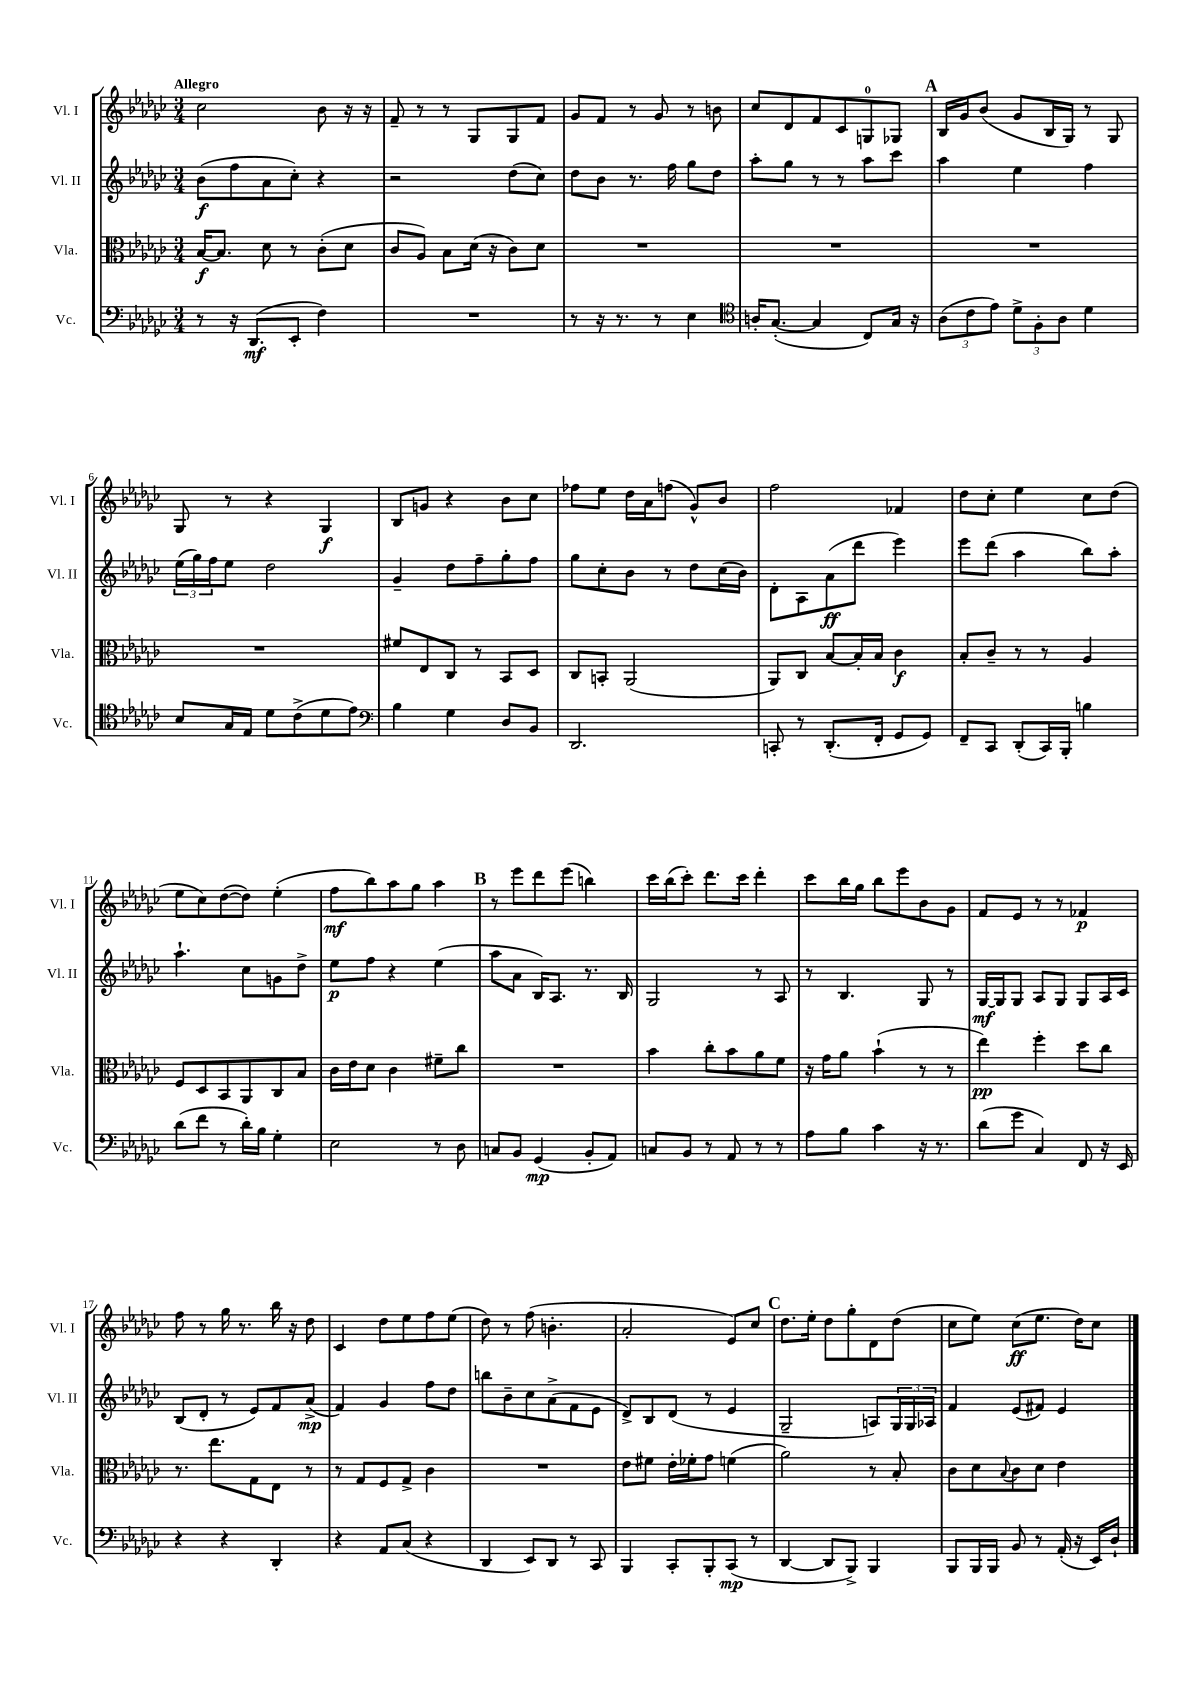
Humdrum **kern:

**kern	**dynam	**kern	**dynam	**kern	**dynam	**kern	**dynam
*part4	*part4	*part3	*part3	*part2	*part2	*part1	*part1
*staff4	*staff4	*staff3	*staff3	*staff2	*staff2	*staff1	*staff1
*I"Vc.	*	*I"Vla.	*	*I"Vl. II	*	*I"Vl. I	*
*I'Vc.	*	*I'Vla.	*	*I'Vl. II	*	*I'Vl. I	*
*clefF4	*	*clefC3	*	*clefG2	*	*clefG2	*
*k[b-e-a-d-g-c-]	*	*k[b-e-a-d-g-c-]	*	*k[b-e-a-d-g-c-]	*	*k[b-e-a-d-g-c-]	*
*M3/4	*	*M3/4	*	*M3/4	*	*M3/4	*
=1	=1	=1	=1	=1	=1	=1	=1
!	!	!	!	!	!	!LO:TX:a:B:t=Allegro	!
8r	.	[16B-/KL	f	(8b-\L	f	2cc-\	.
.	.	8.B-/J]	.	.	.	.	.
16r	.	.	.	8ff\	.	.	.
(8.DD-/L	mf	.	.	.	.	.	.
.	.	8d-\	.	8a-\	.	.	.
8EE-'/J	.	8r	.	8cc-'\J)	.	.	.
4F\)	.	(8c-'\L	.	4r	.	8b-\	.
.	.	8d-\J	.	.	.	16r	.
.	.	.	.	.	.	16r	.
=2	=2	=2	=2	=2	=2	=2	=2
2.r	.	8c-/L	.	2r	.	8f~/	.
.	.	8A-/J)	.	.	.	8r	.
.	.	8B-\L	.	.	.	8r	.
.	.	(16d-\Jk	.	.	.	8G-/L	.
.	.	16r	.	.	.	.	.
.	.	8c-\L)	.	(8dd-\L	.	8G-/	.
.	.	8d-\J	.	8cc-\J)	.	8f/J	.
=3	=3	=3	=3	=3	=3	=3	=3
8r	.	2.r	.	8dd-\L	.	8g-/L	.
16r	.	.	.	8b-\J	.	8f/J	.
8.r	.	.	.	.	.	.	.
.	.	.	.	8.r	.	8r	.
8r	.	.	.	.	.	8g-/	.
.	.	.	.	16ff\	.	.	.
4E-\	.	.	.	8gg-\L	.	8r	.
.	.	.	.	8dd-\J	.	8bn\	.
=4	=4	=4	=4	=4	=4	=4	=4
*clefC4	*	*	*	*	*	*	*
16An'/KL	.	2.r	.	8aa-'\L	.	8cc-/L	.
([8.G-'/J	.	.	.	.	.	.	.
.	.	.	.	8gg-\J	.	8d-/	.
4G-/]	.	.	.	8r	.	8f/	.
.	.	.	.	8r	.	8c-/	.
8C-/L)	.	.	.	8aa-\L	.	8Gn/	.
16G-/Jk	.	.	.	8ccc-\J	.	8G-X/J	.
16r	.	.	.	.	.	.	.
!!LO:REH:place=s1:t=A
=5	=5	=5	=5	=5	=5	=5	=5
(12A-\L	.	2.r	.	4aa-\	.	16B-/LL	.
.	.	.	.	.	.	16g-/J	.
12c-\	.	.	.	.	.	.	.
.	.	.	.	.	.	(8b-/J	.
12e-\J)	.	.	.	.	.	.	.
12d-^\L	.	.	.	4ee-\	.	8g-/L	.
12F'\	.	.	.	.	.	.	.
.	.	.	.	.	.	16B-/L	.
12A-\J	.	.	.	.	.	.	.
.	.	.	.	.	.	16G-/JJ)	.
4d-\	.	.	.	4ff\	.	8r	.
.	.	.	.	.	.	8G-/	.
!!LO:LB:g=z
=6	=6	=6	=6	=6	=6	=6	=6
8B-/L	.	2.r	.	(24ee-\LL	.	8G-/	.
.	.	.	.	24gg-\)	.	.	.
.	.	.	.	24ff\J	.	.	.
16G-/L	.	.	.	8ee-\J	.	8r	.
16E-/JJ	.	.	.	.	.	.	.
8d-\L	.	.	.	2dd-\	.	4r	.
(8c-^\	.	.	.	.	.	.	.
8d-\	.	.	.	.	.	4G-/	f
8e-\J)	.	.	.	.	.	.	.
=7	=7	=7	=7	=7	=7	=7	=7
*clefF4	*	*	*	*	*	*	*
4B-\	.	8f#X/L	.	4g-~/	.	8B-/L	.
.	.	8E-/	.	.	.	8gn/J	.
4G-\	.	8C-/J	.	8dd-\L	.	4r	.
.	.	8r	.	8ff~\	.	.	.
8D-/L	.	8BB-/L	.	8gg-'\	.	8b-\L	.
8BB-/J	.	8D-/J	.	8ff\J	.	8cc-\J	.
=8	=8	=8	=8	=8	=8	=8	=8
2.DD-/	.	8C-/L	.	8gg-\L	.	8ff-X\L	.
.	.	8BBn'/J	.	8cc-'\	.	8ee-\J	.
.	.	(2AA-/	.	8b-\J	.	16dd-\LL	.
.	.	.	.	.	.	16a-\J	.
.	.	.	.	8r	.	(8ffn\J	.
.	.	.	.	8dd-\L	.	8g-^^/L)	.
.	.	.	.	(16cc-\L	.	8b-/J	.
.	.	.	.	16b-\JJ)	.	.	.
=9	=9	=9	=9	=9	=9	=9	=9
8CCn'/	.	8AA-/L)	.	8d-'\L	.	2ff\	.
8r	.	8C-/J	.	8A-\	.	.	.
(8.DD-'/L	.	[8B-/L	.	(8a-\	ff	.	.
.	.	16B-'/L]	.	8ddd-\J	.	.	.
16FF'/Jk	.	16B-/JJ	.	.	.	.	.
8GG-/L	.	4c-\	f	4eee-\)	.	4f-X/	.
8GG-/J)	.	.	.	.	.	.	.
=10	=10	=10	=10	=10	=10	=10	=10
8FF~/L	.	8B-'/L	.	8eee-\L	.	8dd-\L	.
8CC-/J	.	8c-~/J	.	(8ddd-\J	.	8cc-'\J	.
(8DD-'/L	.	8r	.	4aa-\	.	4ee-\	.
16CC-/L)	.	8r	.	.	.	.	.
16BBB-'/JJ	.	.	.	.	.	.	.
4Bn\	.	4A-/	.	8bb-\L)	.	8cc-\L	.
.	.	.	.	8aa-'\J	.	(8dd-\J	.
!!LO:LB:g=z
=11	=11	=11	=11	=11	=11	=11	=11
(8d-\L	.	8F/L	.	4.aa-`\	.	8ee-\L	.
8f\J	.	8D-/	.	.	.	8cc-\)	.
8r	.	8BB-/	.	.	.	([8dd-\	.
16d-'\LL)	.	8AA-/	.	8cc-\L	.	8dd-\J])	.
16B-\JJ	.	.	.	.	.	.	.
4G-'\	.	8C-/	.	8gn\	.	(4ee-'\	.
.	.	8B-/J	.	8dd-^\J	.	.	.
=12	=12	=12	=12	=12	=12	=12	=12
2E-\	.	16c-\LL	.	8ee-\L	p	8ff\L	mf
.	.	16e-\J	.	.	.	.	.
.	.	8d-\J	.	8ff\J	.	8bb-\)	.
.	.	4c-\	.	4r	.	8aa-\	.
.	.	.	.	.	.	8gg-\J	.
8r	.	8f#X~\L	.	(4ee-\	.	4aa-\	.
8D-\	.	8cc-\J	.	.	.	.	.
!!LO:REH:place=s1:t=B
=13	=13	=13	=13	=13	=13	=13	=13
8Cn/L	.	2.r	.	8aa-\L	.	8r	.
8BB-/J	.	.	.	8a-\J	.	8eee-\L	.
(4GG-/	mp	.	.	16B-/KL)	.	8ddd-\	.
.	.	.	.	8.A-/J	.	.	.
.	.	.	.	.	.	(8eee-\J	.
8BB-'/L	.	.	.	8.r	.	4bbn\)	.
8AA-/J)	.	.	.	.	.	.	.
.	.	.	.	16B-/	.	.	.
=14	=14	=14	=14	=14	=14	=14	=14
8Cn/L	.	4b-\	.	2G-/	.	16ccc-\LL	.
.	.	.	.	.	.	(16bb-\J	.
8BB-/J	.	.	.	.	.	8ccc-'\J)	.
8r	.	8cc-'\L	.	.	.	8.ddd-\L	.
8AA-/	.	8b-\	.	.	.	.	.
.	.	.	.	.	.	16ccc-\Jk	.
8r	.	8a-\	.	8r	.	4ddd-'\	.
8r	.	8f\J	.	8A-/	.	.	.
=15	=15	=15	=15	=15	=15	=15	=15
8A-\L	.	16r	.	8r	.	8ccc-\L	.
.	.	16g-\KL	.	.	.	.	.
8B-\J	.	8a-\J	.	4.B-/	.	16bb-\L	.
.	.	.	.	.	.	16gg-\JJ	.
4c-\	.	(4b-`\	.	.	.	8bb-\L	.
.	.	.	.	.	.	8eee-\	.
16r	.	8r	.	8G-/	.	8b-\	.
8.r	.	.	.	.	.	.	.
.	.	8r	.	8r	.	8g-\J	.
=16	=16	=16	=16	=16	=16	=16	=16
(8d-\L	.	4ee-\)	pp	[16G-/LL	mf	8f/L	.
.	.	.	.	16G-/J]	.	.	.
8g-\J	.	.	.	8G-/J	.	8e-/J	.
4C-/)	.	4ff'\	.	8A-/L	.	8r	.
.	.	.	.	8G-/J	.	8r	.
8FF/	.	8dd-\L	.	8G-/L	.	4f-X/	p
16r	.	8cc-\J	.	16A-/L	.	.	.
16EE-/	.	.	.	16c-/JJ	.	.	.
!!LO:LB:g=z
=17	=17	=17	=17	=17	=17	=17	=17
4r	.	8.r	.	(8B-/L	.	8ff\	.
.	.	.	.	8d-'/J	.	8r	.
.	.	8.ee-\L	.	.	.	.	.
4r	.	.	.	8r	.	16gg-\	.
.	.	.	.	.	.	8.r	.
.	.	8G-\	.	8e-/L)	.	.	.
4DD-'/	.	8E-\J	.	8f/	.	16bb-\	.
.	.	.	.	.	.	16r	.
.	.	8r	.	(8a-^/J	mp	8dd-\	.
=18	=18	=18	=18	=18	=18	=18	=18
4r	.	8r	.	4f/)	.	4c-/	.
.	.	8G-/L	.	.	.	.	.
8AA-/L	.	8F/	.	4g-/	.	8dd-\L	.
(8C-/J	.	8G-^/J	.	.	.	8ee-\	.
4r	.	4c-\	.	8ff\L	.	8ff\	.
.	.	.	.	8dd-\J	.	(8ee-\J	.
=19	=19	=19	=19	=19	=19	=19	=19
4DD-/	.	2.r	.	8bbn\L	.	8dd-\)	.
.	.	.	.	8b-~\	.	8r	.
8EE-/L)	.	.	.	8cc-\	.	(8ff\	.
8DD-/J	.	.	.	(8a-^\	.	4.bn'\	.
8r	.	.	.	8f\	.	.	.
8CC-/	.	.	.	8e-\J	.	.	.
=20	=20	=20	=20	=20	=20	=20	=20
4BBB-/	.	8e-\L	.	8d-^/L)	.	2a-'/	.
.	.	8f#X\J	.	8B-/	.	.	.
8CC-'/L	.	16e-'\LL	.	(8d-/J	.	.	.
.	.	16f-X'\J	.	.	.	.	.
8BBB-'/	.	8g-\J	.	8r	.	.	.
(8CC-/J	mp	(4fn\	.	4e-/	.	8e-/L)	.
8r	.	.	.	.	.	8cc-/J	.
!!LO:REH:place=s1:t=C
=21	=21	=21	=21	=21	=21	=21	=21
[4DD-/	.	2a-\)	.	2G-~/	.	8.dd-\L	.
.	.	.	.	.	.	16ee-'\Jk	.
8DD-/L]	.	.	.	.	.	8dd-\L	.
8BBB-^/J)	.	.	.	.	.	8gg-'\	.
4BBB-/	.	8r	.	8An/L)	.	8d-\	.
.	.	8B-'/	.	24G-/L	.	(8dd-\J	.
.	.	.	.	24G-/	.	.	.
.	.	.	.	24A-X/JJ	.	.	.
=22	=22	=22	=22	=22	=22	=22	=22
8BBB-/L	.	8c-\L	.	4f/	.	8cc-\L	.
16BBB-/L	.	8d-\	.	.	.	8ee-\J)	.
16BBB-/JJ	.	.	.	.	.	.	.
.	.	8qqB-/	.	.	.	.	.
8BB-/	.	8c-\	.	(8e-/L	.	(8cc-\L	ff
8r	.	8d-\J	.	8f#X/J)	.	8.ee-\J	.
(16AA-'/	.	4e-\	.	4e-/	.	.	.
16r	.	.	.	.	.	16dd-\KL)	.
16EE-/LL)	.	.	.	.	.	8cc-\J	.
16D-`/JJ	.	.	.	.	.	.	.
==	==	==	==	==	==	==	==
*-	*-	*-	*-	*-	*-	*-	*-
